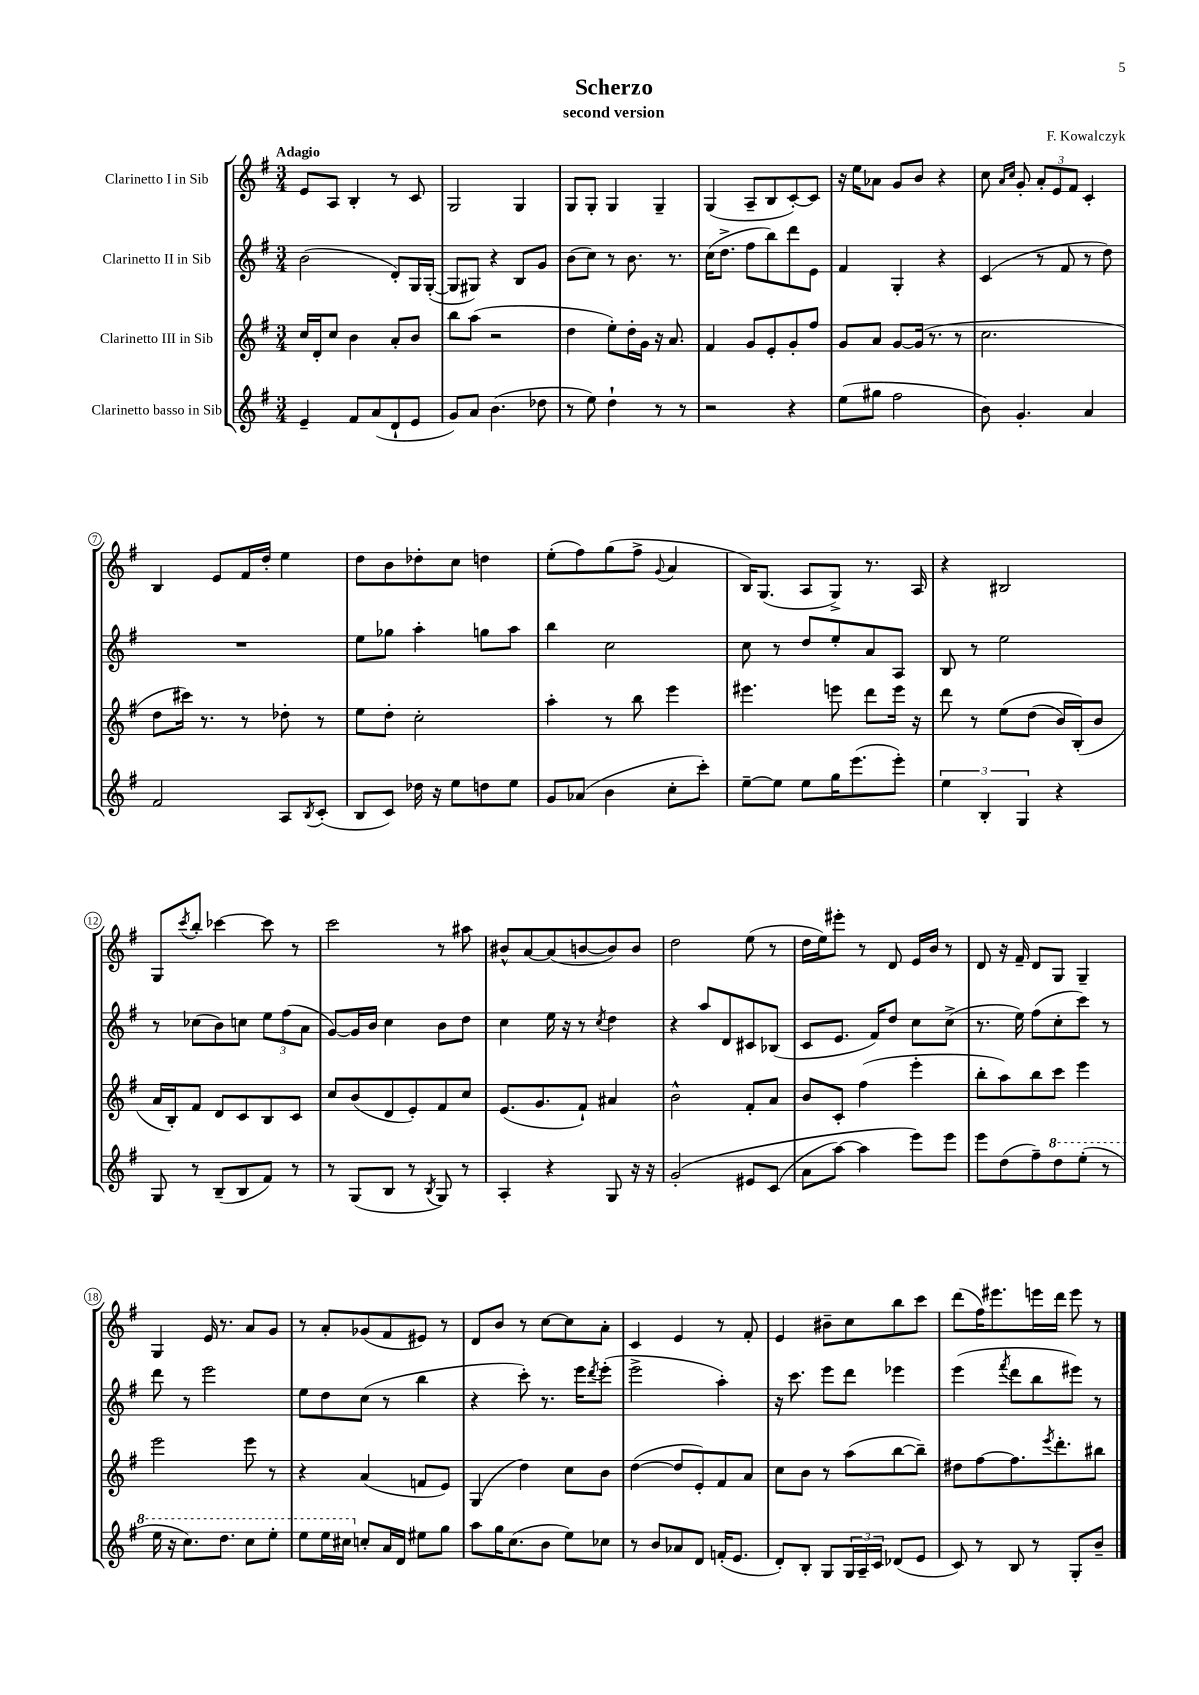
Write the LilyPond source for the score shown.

\header { title = "Scherzo" composer = "F. Kowalczyk" subtitle = "second version" }
<<
\new StaffGroup <<
\new Staff = "s0" \with { instrumentName = "Clarinetto I in Sib" } {
    \clef treble \key g \major \numericTimeSignature \time 3/4 \tempo "Adagio"
    e'8 a8 b4-. r8 c'8 |
    g2 g4 |
    g8 g8-. g4 g4-- |
    g4( a8-- b8 c'8~-.) c'8 |
    r16 e''16 aes'8 g'8 b'8 r4 |
    c''8 \grace { a'16 c''16 } g'8-. \tuplet 3/2 { a'8-. e'8 fis'8 } c'4-. |
    b4 e'8 fis'16 d''16-. e''4 |
    d''8 b'8 des''8-. c''8 d''4 |
    e''8-.( fis''8) g''8( fis''8-> \appoggiatura { g'8 } a'4 |
    b16) g8.( a8 g8->) r8. a16 |
    r4 bis2 |
    g8 \acciaccatura { c'''8 } b''8-. ces'''4~ ces'''8 r8 |
    c'''2 r8 ais''8 |
    bis'8-^ a'8~ a'8( b'8~ b'8) b'8 |
    d''2 e''8( r8 |
    d''16 e''16) eis'''8-. r8 d'8 e'16 b'16 r8 |
    d'8 r16 fis'16-- d'8 g8 g4-- |
    g4 e'16 r8. a'8 g'8 |
    r8 a'8-. ges'8( fis'8 eis'8) r8 |
    d'8 b'8 r8 c''8~ c''8 a'8-. |
    c'4 e'4 r8 fis'8-. |
    e'4 bis'8-- c''8 b''8 c'''8 |
    d'''8( fis''16) eis'''8. e'''16 d'''16 e'''8 r8 \bar "|." |
}
\new Staff = "s1" \with { instrumentName = "Clarinetto II in Sib" } {
    \clef treble \key g \major \numericTimeSignature \time 3/4
    b'2( d'8-.) g16 g16~-.( |
    g8 gis8) r4 b8 g'8 |
    b'8( c''8) r8 b'8. r8. |
    c''16( d''8.-> fis''8 b''8) d'''8 e'8 |
    fis'4 g4-. r4 |
    c'4( r8 fis'8 r8 d''8) |
    R2. |
    e''8 ges''8 a''4-. g''8 a''8 |
    b''4 c''2 |
    c''8 r8 d''8 e''8-. a'8 a8 |
    b8 r8 e''2 |
    r8 ces''8( b'8) c''8 \tuplet 3/2 { e''8 fis''8( a'8 } |
    g'8~) g'16 b'16 c''4 b'8 d''8 |
    c''4 e''16 r16 r8 \acciaccatura { c''8 } d''4 |
    r4 a''8 d'8 cis'8 bes8( |
    c'8 e'8. fis'16) d''8 c''8 c''8->( |
    r8. e''16) fis''8( c''8-. c'''8) r8 |
    d'''8 r8 e'''2 |
    e''8 d''8 c''8( r8 b''4 |
    r4 c'''8-.) r8. e'''16 \acciaccatura { d'''8 } e'''8-.( |
    e'''2-> a''4-.) |
    r16 c'''8. e'''8 d'''8 ees'''4 |
    e'''4( \acciaccatura { fis'''8 } d'''8 b''8 eis'''8) r8 \bar "|." |
}
\new Staff = "s2" \with { instrumentName = "Clarinetto III in Sib" } {
    \clef treble \key g \major \numericTimeSignature \time 3/4
    c''16 d'16-. c''8 b'4 a'8-. b'8 |
    b''8 a''8( r2 |
    d''4 e''8-.) d''16-. g'16 r16 a'8. |
    fis'4 g'8 e'8-. g'8-. fis''8 |
    g'8 a'8 g'8~ g'16( r8. r8 |
    c''2. |
    d''8 cis'''16) r8. r8 des''8-. r8 |
    e''8 d''8-. c''2-. |
    a''4-. r8 b''8 e'''4 |
    eis'''4. e'''8 d'''8 e'''16 r16 |
    d'''8 r8 e''8\( d''8( b'16) b16-.(\) b'8 |
    a'16 b16-.) fis'8 d'8 c'8 b8 c'8 |
    c''8 b'8( d'8 e'8-.) fis'8 c''8 |
    e'8.( g'8. fis'8-!) ais'4 |
    b'2-^ fis'8-. a'8 |
    b'8 c'8-. fis''4( e'''4-. |
    b''8-. a''8) b''8 c'''8 e'''4 |
    e'''2 e'''8 r8 |
    r4 a'4( f'8 e'8) |
    g4( d''4) c''8 b'8 |
    d''4~( d''8 e'8-.) fis'8 a'8 |
    c''8 b'8 r8 a''8( b''8~ b''8--) |
    dis''8 fis''8~ fis''8. \acciaccatura { e'''8 } d'''8.-. bis''8 \bar "|." |
}
\new Staff = "s3" \with { instrumentName = "Clarinetto basso in Sib" } {
    \clef treble \key g \major \numericTimeSignature \time 3/4
    e'4-- fis'8 a'8( d'8-! e'8 |
    g'8) a'8 b'4.( des''8 |
    r8 e''8) d''4-! r8 r8 |
    r2 r4 |
    e''8( gis''8 fis''2 |
    b'8) g'4.-. a'4 |
    fis'2 a8 \acciaccatura { b8 } c'8-.( |
    b8 c'8) des''16 r16 e''8 d''8 e''8 |
    g'8 aes'8( b'4 c''8-. c'''8-.) |
    e''8~-- e''8 e''8 g''16 e'''8.( e'''8-.) |
    \tuplet 3/2 { e''4 b4-. g4 } r4 |
    g8 r8 b8--( b8 fis'8) r8 |
    r8 g8( b8 r8 \acciaccatura { b8 } g8) r8 |
    a4-. r4 g8 r16 r16 |
    g'2-.\( eis'8 c'8( |
    a'8 a''8~) a''4 e'''8\) e'''8 |
    e'''8 d''8( fis''8--) \ottava #1 d'''8 e'''8-.( r8 |
    e'''16 r16 c'''8.) d'''8. c'''8 e'''8-. |
    e'''8 e'''16 cis'''16 \ottava #0 c''!8-. a'16 d'16 eis''8 g''8 |
    a''8 g''16 c''8.( b'8 e''8) ces''8 |
    r8 b'8 aes'8 d'8 f'16-.( e'8. |
    d'8-.) b8-. g8 \tuplet 3/2 { g16 a16-- c'16 } des'8( e'8 |
    c'8) r8 b8 r8 g8-. b'8-- \bar "|." |
}
>>
>>
\layout { \context { \Score \override BarNumber.stencil = #(make-stencil-circler 0.1 0.3 ly:text-interface::print) } }
